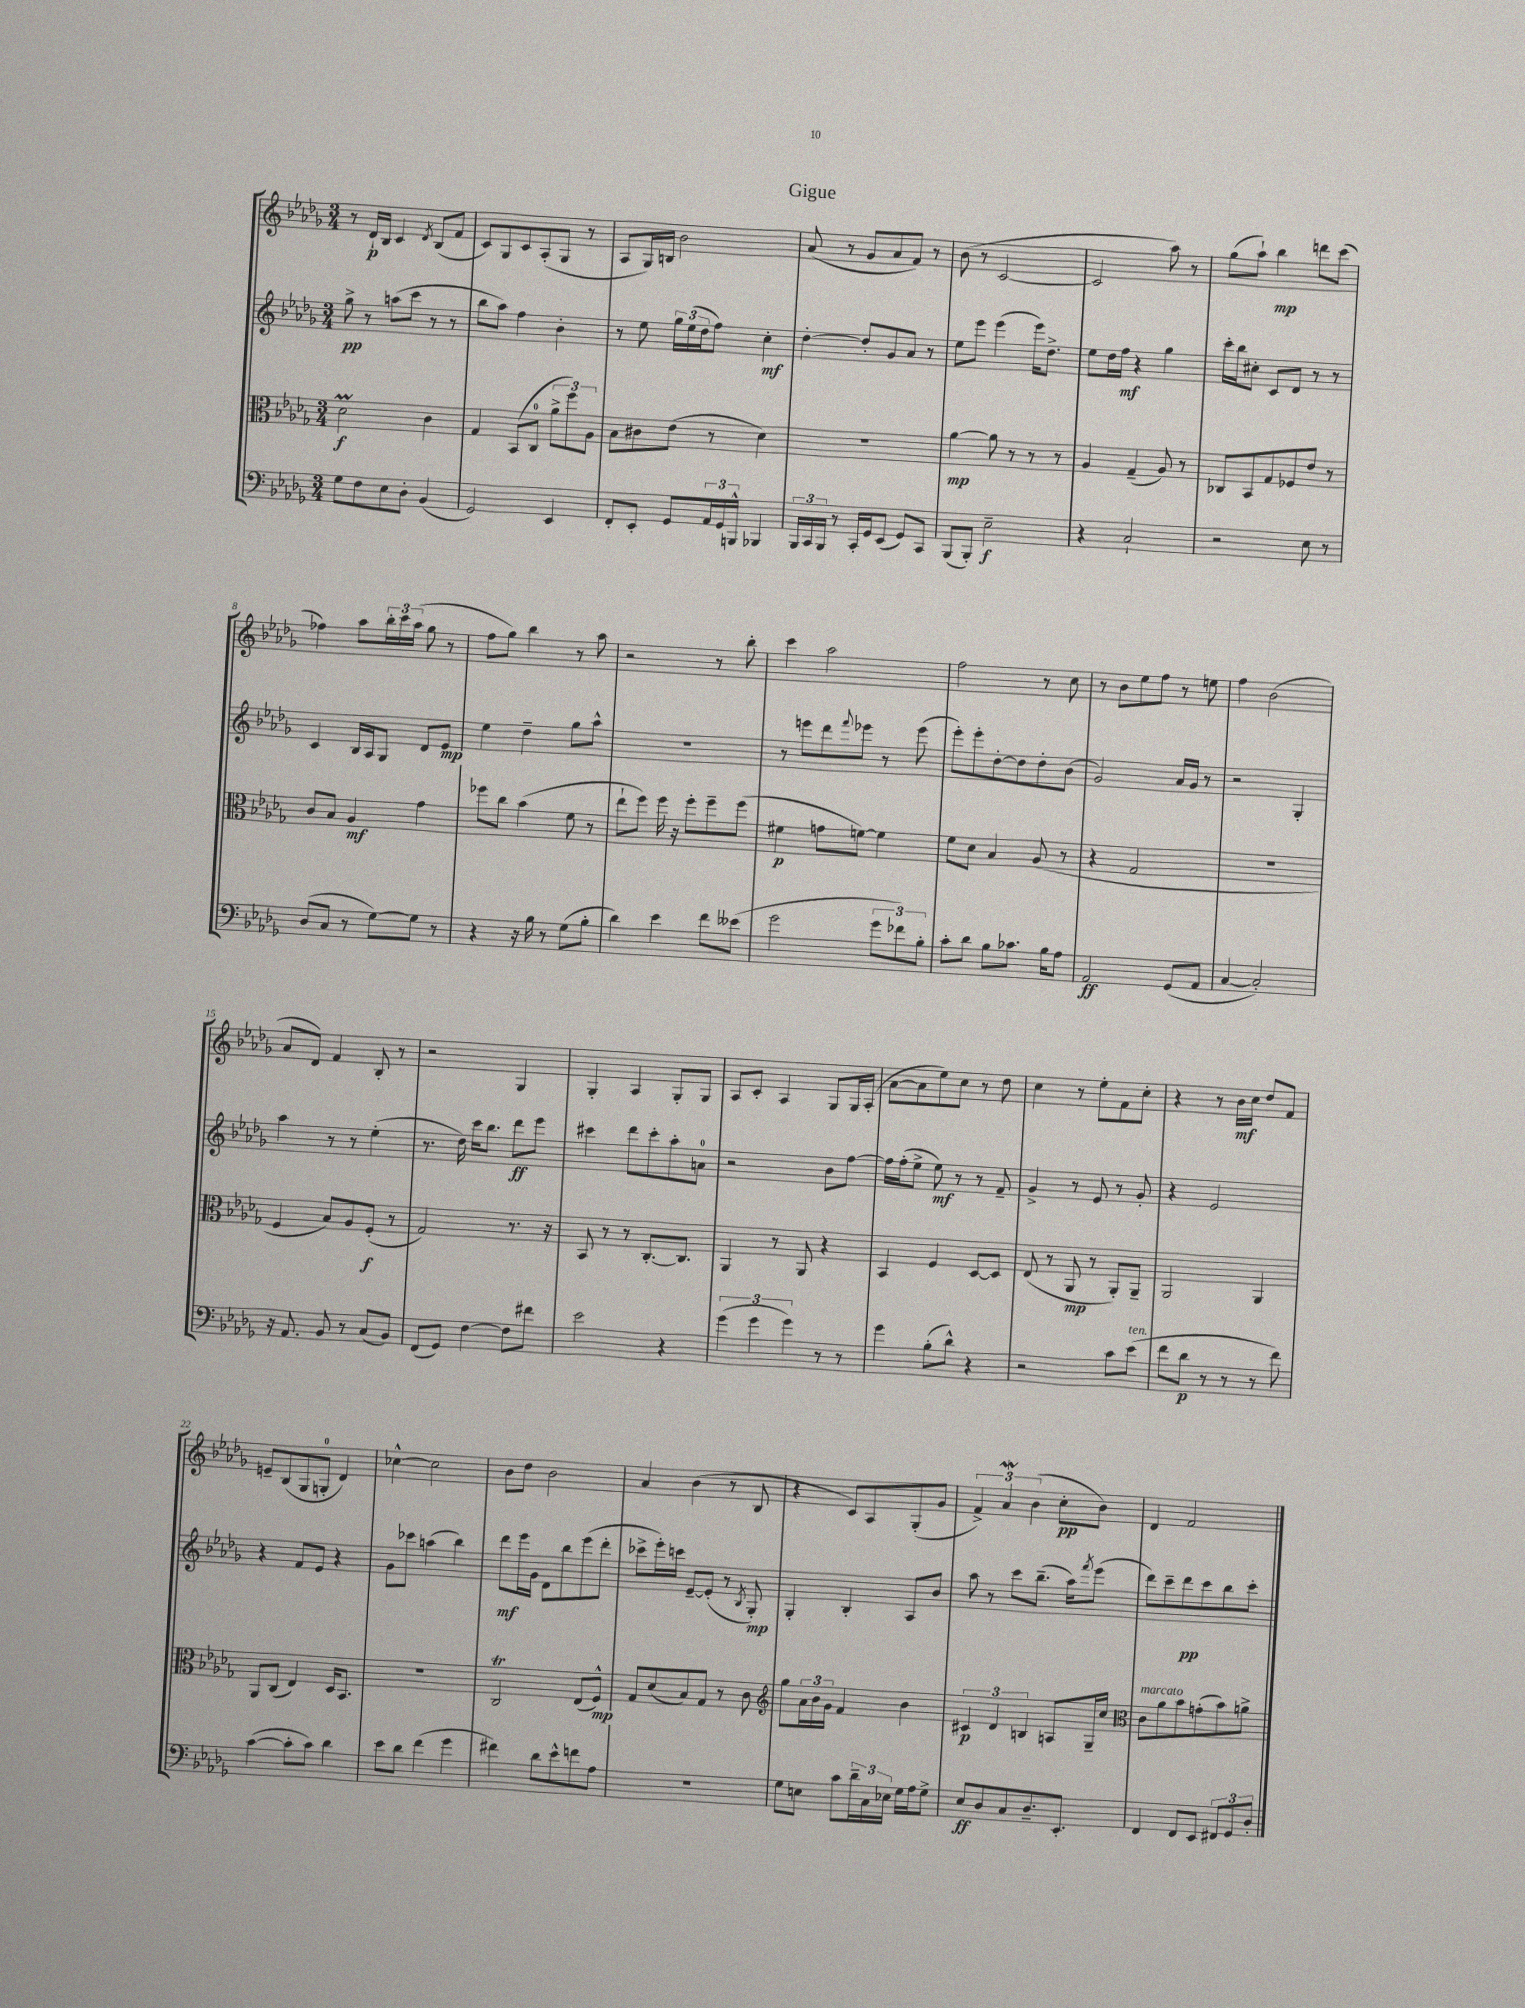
\header { title = "Gigue" }
<<
\new StaffGroup <<
\new Staff = "s0" {
    \clef treble \key des \major \numericTimeSignature \time 3/4
    r8 des'16-!\p bes16 c'4 \acciaccatura { des'8 } bes8( f'8 |
    c'8) ges8 c'8 aes8-.( ges8 r8 |
    aes8 ges16) b16 bes'2 |
    aes'8( r8 ges'8 aes'8 f'8) r8 |
    bes'8( r8 c'2~ |
    c'2 aes''8) r8 |
    ges''8( aes''8-!) bes''4\mp d'''8 c'''8( |
    fes''4) aes''8 \tuplet 3/2 { bes''16-. c'''16 aes''16( } ges''8 r8 |
    f''8 ges''8) bes''4 r8 aes''8 |
    r2 r8 bes''8-. |
    c'''4 aes''2 |
    f''2 r8 c''8 |
    r8 bes'8 ees''8 f''8 r8 e''8 |
    f''4 bes'2( |
    aes'8 des'8) f'4 bes8-. r8 |
    r2 ges4 |
    ges4-. aes4 ges8-. ges8 |
    aes8 c'8-. aes4 ges8 ges16 aes16-.( |
    aes'8~ aes'8 ees''8) c''8 r8 des''8 |
    c''4 r8 ees''8-. f'8 c''8-. |
    r4 r8 bes'16\mf c''16 des''8 f'8 |
    e'8-- bes8( ges8 g8-0-. des'4) |
    ces''4~-^ ces''2 |
    bes'8 des''8 bes'2 |
    aes'4 bes'4( r8 bes8 |
    r4 c'8) aes8 ges8-.( ges'8 |
    \tuplet 3/2 { f'4->) aes'4\mordent bes'4( } c''8-.\pp bes'8) |
    des'4 f'2 \bar "|." |
}
\new Staff = "s1" {
    \clef treble \key des \major \numericTimeSignature \time 3/4
    ges''8->\pp r8 a''8( c'''8 r8 r8 |
    bes''8 aes''8) f''4 bes'4-. |
    r8 ees''8 \tuplet 3/2 { ges''16 ees''16( des''16 } f''8) c''4-.\mf |
    des''4~-. des''8-. ges'8 aes'8 r8 |
    ees''8 ees'''8 ees'''4( ees'''16) des''8.-> |
    ees''8 des''16 f''16\mf r4 ges''4 |
    c'''16-. bes''16 cis''8-. c'8 des'8 r8 r8 |
    c'4 bes16 aes16 ges8 des'8 ees'8\mp |
    ees''4 des''4-- ges''8 aes''8-^ |
    R2. |
    r8 e'''8 des'''8 \appoggiatura { f'''8 } ees'''8 r8 ees'''8( |
    ees'''8-.) ees'''8-. des''8~-. des''8 des''8-. bes'8( |
    ges'2) aes'16 ges'16 r8 |
    r2 ges4-. |
    aes''4 r8 r8 ees''4-.( |
    r8. des''16) c'''16 bes''8. des'''8\ff ees'''8 |
    cis'''4 des'''8 cis'''8-. aes''8-. a'8-0 |
    r2 bes'8 f''8~ |
    f''16 f''16-.( ees''8-> ees''8\mf) r8 r8 f'8-- |
    ges'4-> r8 ees'8 r8 ges'8-. |
    r4 ees'2 |
    r4 f'8 ees'8 r4 |
    ges'8 ces'''8 a''4( bes''4) |
    des'''8\mf ees'''16 ges'16 des'8 bes''8 ees'''8( des'''8-. |
    ces'''8-> ees'''16-.) c'''16 ees'8~-- ees'8-.( r8 \acciaccatura { bes8 } ges8-.\mp) |
    ges4-. bes4-. aes8 bes'8 |
    aes''8 r8 c'''8 bes''8.--( aes''16) \acciaccatura { f'''8 } ees'''8( |
    des'''8) c'''8-- des'''8\pp c'''8 bes''8 c'''8-. \bar "|." |
}
\new Staff = "s2" {
    \clef alto \key des \major \numericTimeSignature \time 3/4
    des'2\prall\f c'4 |
    ges4 bes,8( c8-0 \tuplet 3/2 { aes'8-> f''8) aes8 } |
    bes8 cis'8 ees'8( r8 des'4) |
    R2. |
    aes'4~\mp aes'8 r8 r8 r8 |
    aes4 ges4--( aes8) r8 |
    ces8 bes,8 ges8 fes8 ees'8 r8 |
    c'8 bes8 aes4\mf ges'4 |
    fes''8 c''8 bes'4( f'8 r8 |
    ees''8-! f''8) f''16 r16 f''8-. f''8-- f''8( |
    fis'4\p g'8 f'8~) f'4 |
    f'8 des'8 bes4 aes8( r8 |
    r4 ges2 |
    R2. |
    f4 bes8) aes8 f8-.\f( r8 |
    ges2) r8. r16 |
    bes,8 r8 r8 c8.~-. c8. |
    aes,4 r8 aes,8 r4 |
    bes,4 f4 des8~ des8 |
    ees8( r8 aes,8\mp r8 aes,8-.) aes,8-- |
    aes,2 aes,4 |
    aes,8 c8( ees4) des16 bes,8. |
    R2. |
    c2\trill ees8( f8-^\mp) |
    ges8 des'8( bes8) ges8 r8 c'8 |
    \clef treble ges''8 \tuplet 3/2 { aes'16 bes'16 ges'16 } f'4 bes'4 |
    \tuplet 3/2 { cis'4\p des'4 b4 } a8 ges16-- c''16 |
    \clef alto c'8^\markup { \italic "marcato" } aes'8 bes'8 g'8-.( bes'8) a'8-> \bar "|." |
}
\new Staff = "s3" {
    \clef bass \key des \major \numericTimeSignature \time 3/4
    ges8 f8 ees8 des8-. bes,4( |
    ges,2) ees,4 |
    f,8-. ees,8-. ges,8 \tuplet 3/2 { aes,16 ges,16 b,,16-^ } bes,,4 |
    \tuplet 3/2 { bes,,16 c,16 bes,,16 } r8 c,16-. ges,16 ees,8( ges,8) c,8 |
    bes,,8( bes,,8-.) ees2--\f |
    r4 c2-! |
    r2 ees8 r8 |
    des8( c8 r8 ges8~) ges8 r8 |
    r4 r16 bes16 r8 ges8( bes8-. |
    des'4) ees'4 f'8 eeses'8( |
    ges'2 \tuplet 3/2 { ges'8 fes'8) bes8-. } |
    c'8-. des'8 bes8 ces'8. bes16 aes8 |
    aes,2\ff ges,8( aes,8 |
    c4~ c2-.) |
    r16 aes,8. bes,8 r8 c8( bes,8) |
    f,8( ges,8) f4~ f8 fis'8 |
    ees'2 r4 |
    \tuplet 3/2 { ges'4( ges'4 ges'4) } r8 r8 |
    ges'4 bes8-.( des'8-^) r4 |
    r2 c'8 ees'8^\markup { \italic "ten." }( |
    f'8 des'8\p r8 r8 r8 f'8) |
    c'4~( c'8-. c'8) des'4 |
    ees'8 des'8 f'4( ges'4 |
    fis'4) des'8 ees'8-^ f'8 aes8 |
    R2. |
    ges8 e8 c'8 \tuplet 3/2 { des'16-- c16 ees16 } ges16 aes16 ges8-> |
    ees8\ff des8 c8 des8.-- ees,8.-. |
    f,4 f,8 ees,8 \tuplet 3/2 { fis,8 ges,8 des8-. } \bar "|." |
}
>>
>>
